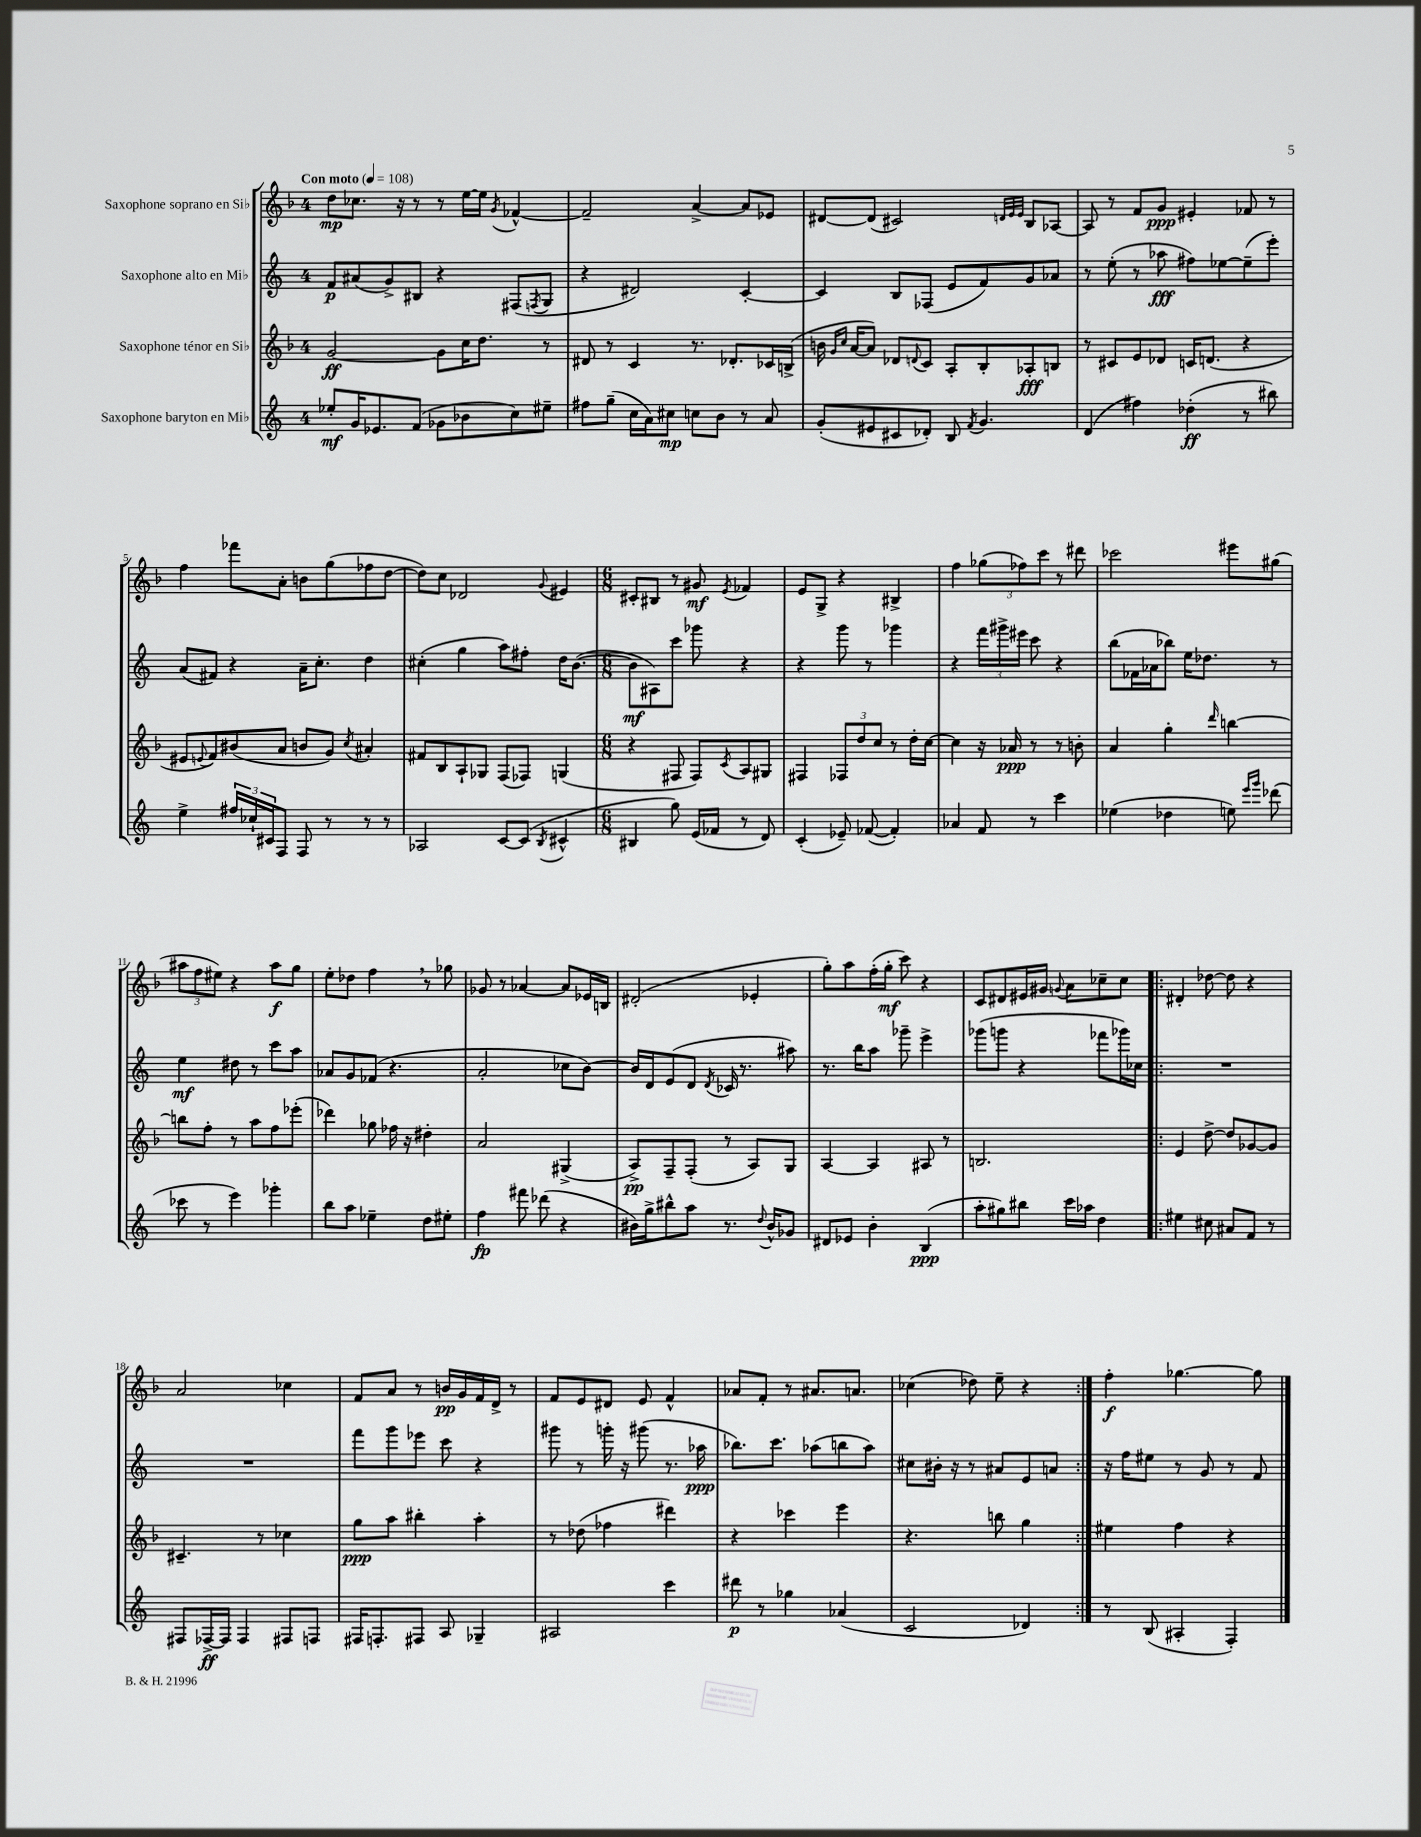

**kern	**kern	**kern	**kern
*staff4	*staff3	*staff2	*staff1
*clefG2	*clefG2	*clefG2	*clefG2
*k[]	*k[b-]	*k[]	*k[b-]
*M4/4	*M4/4	*M4/4	*M4/4
*MM108	*MM108	*MM108	*MM108
8ee-'	[2g	8f	8dd
16g	.	(8a#	8.cc-
8.e-	.	.	.
.	.	8g^)	.
.	.	.	16r
(8f	.	8B#	8r
8g-	8g]	4r	8r
8b-	16cc	.	[16ee
.	8.dd	.	16ee]
.	.	.	8qg
8cc)	.	(8F#	[4f-^^
.	.	8qF	.
8ee#~	8r	8G	.
=	=	=	=
8ff#	8d#	4r	2f-~]
(8gg~	8r	.	.
16cc	4c	2d#)	.
16a)	.	.	.
8cc#	.	.	.
8cc	8.r	.	[4a^
8b	.	.	.
.	8.d-'	.	.
8r	.	[4c'	8a]
8a	16c-	.	8e-
.	(16B^	.	.
=	=	=	=
(8g'	16b	4c]	[8d#
.	16qqg	.	.
.	16qqcc	.	.
.	[16a	.	.
8e#	8a])	.	(8d#]
8c#	8d-	8B	2c#)
.	8qqd	.	.
8d-')	8c	(8F-	.
8B	8A'	8e	.
8qf	.	.	.
4.g	8B-'	8f)	.
.	.	.	32qqd
.	.	.	32qqe
.	.	.	32qqe
.	8A-'	8g	8B-
.	8B	8a-	[8A-
=	=	=	=
(4d	8r	8r	8A-]
.	8c#	(8ee'	8r
4ff#)	8e	8r	8f
.	8d-	8aa-	8g
(4dd-'	16c	8ff#)	4e#'
.	(8.d	.	.
.	.	[8ee-	.
8r	4r	(8ee-~]	8f-
8bb#)	.	8eee')	8r
=	=	=	=
4ee^	8e#	(8a	4ff
.	8qqe	.	.
.	8f)	8f#)	.
24ff#	(8b#	4r	8fff-
24cc-`	.	.	.
24c#	.	.	.
8F	8a	.	8a'
8F	8b	16a~	8b
.	.	8.cc'	.
8r	8g)	.	(8gg
.	8qcc	.	.
8r	4a#'	4dd	8ff-
8r	.	.	[8dd
=	=	=	=
2A-	8f#	(4cc#'	8dd])
.	8B-	.	8cc
.	8A`	4gg	2d-
.	8G-	.	.
[8c	(8F	8aa)	.
(8c]	8F-)	8ff#'	.
8qB	.	.	8qqg
4c#^^	(4G	16dd	4e#
.	.	([8.b	.
=	=	=	=
*M6/8	*M6/8	*M6/8	*M6/8
4B#	4r	8b]	8c#'
.	.	8A#)	8B#
8gg)	8F#	8ccc	8r
(16e	8F#)	8ggg-	8g#
16f-	.	.	.
.	8qc	.	8qe
8r	8A	4r	4f-
8d)	8G#	.	.
=	=	=	=
(4c'	4F#	4r	8e
.	.	.	8G^
8e-~)	12F-	8ggg	4r
.	12dd	.	.
([8f-	.	8r	.
.	12cc	.	.
4f-'])	8r	4ggg-	4B#^
.	16dd'	.	.
.	[16cc	.	.
=	=	=	=
4a-	4cc]	4r	4ff
8f	16r	24fff	(12gg-
.	.	24ggg#^	.
.	16a-	.	.
.	.	24eee#	12ff-)
8r	8r	8ccc	.
.	.	.	12ccc
4ccc	8r	4r	8r
.	8b'	.	8ddd#
=	=	=	=
(4ee-	4a	(8bb	2ccc-
.	.	16f-	.
.	.	16a-	.
4dd-	4gg'	8bb-)	.
.	.	16ee	.
.	.	8.dd-	.
.	16qqddd	.	.
8ee)	[4bb	.	8eee#
16qqeee	.	.	.
16qqggg	.	.	.
(8ddd-	.	8r	(8gg#
=	=	=	=
8ccc-	8bb]	4ee	12aa#
.	.	.	12ff
8r	8ff'	.	.
.	.	.	12ee#)
4eee)	8r	8dd#	4r
.	8aa	8r	.
4ggg-'	8ff	8ccc	8aa#
.	(8eee-'	8aa	8gg
=	=	=	=
8bb	4ddd-)	8a-	8ee'
8aa	.	8g	8dd-
4ee-~	8gg-	(8f-	4ff
.	16ff-	4.r	.
.	16r	.	.
8dd	4dd#'	.	8r
8ee#'	.	.	8gg-
=	=	=	=
4ff	2a	2a'	8g-
.	.	.	8r
8fff#	.	.	[4a-
(8ddd-	.	.	.
4r	(4G#^	8cc-	8a-]
.	.	[8b)	16e-
.	.	.	16B
=	=	=	=
16b#)	8A^)	16b]	(2d#'
16gg^	.	16d	.
8bb#^^	8F~	(8e	.
8aa	(8F'	8d	.
.	.	8qd	.
8.r	8r	16c-	.
.	.	8.r	.
.	8A)	.	4e-'
8qqdd	.	.	.
16b#^^	.	.	.
8g-	8G	8aa#)	.
=	=	=	=
8d#	[4A	8.r	8gg')
8e-	.	.	8aa
.	.	16bb	.
4b'	4A]	8aa	(16ff'
.	.	.	16gg'
.	.	8ggg-~	8ccc)
(4B	8A#	4eee^	4r
.	8r	.	.
=	=	=	=
8aa'	2.B	(8ggg-	8c
8gg#)	.	8ggg	8d#
8bb#	.	4r	16e#
.	.	.	16g#
.	.	.	8qqg
16ccc	.	.	8a
16aa-	.	.	.
4dd	.	8fff-	8cc-~
.	.	16ggg-)	8cc-
.	.	16cc-	.
=!|:	=!|:	=!|:	=!|:
4ee#	4e	2.r	4d#'
8cc#	[8dd^	.	[8dd-
8a#	8dd]	.	8dd-]
8f	[8g-	.	4r
8r	8g-]	.	.
=	=	=	=
8F#	4.c#~	2.r	2a
[16F-^	.	.	.
16F-]	.	.	.
4F-	.	.	.
.	8r	.	.
8F#	4cc-	.	4cc-
8F	.	.	.
=	=	=	=
16F#	8gg	8fff	8f
8.F'	.	.	.
.	8aa	8ggg	8a
8F#	4bb#'	8eee-	8r
8A	.	8ccc	16b
.	.	.	16g
4G-~	4aa'	4r	16f
.	.	.	16d^
.	.	.	8r
=	=	=	=
2A#	8r	8ggg#	8f
.	(8dd-	8r	8e
.	4ff-	16ggg'	8d#
.	.	16r	.
.	.	(8ggg#	8e
4ccc	4ddd#)	8.r	4f^^
.	.	16aa-	.
=	=	=	=
8ddd#	4r	8.bb-)	8a-
8r	.	.	8f'
.	.	8.ccc	.
4gg-	4ccc-	.	8r
.	.	(8aa-	8.a#
(4a-	4eee	8bb	.
.	.	.	8.a
.	.	8aa-)	.
=	=	=	=
2c	4.r	8cc#	(4cc-
.	.	16b#'	.
.	.	16r	.
.	.	8r	8dd-)
.	8bb	8a#	8ee~
4d-)	4gg	8e	4r
.	.	8a	.
=:|!	=:|!	=:|!	=:|!
8r	4ee#	16r	4ff'
.	.	16ff	.
(8B	.	8ee#	.
4A#'	4ff	8r	[4.gg-
.	.	8g	.
4F')	4r	8r	.
.	.	8f	8gg-]
==	==	==	==
*-	*-	*-	*-
